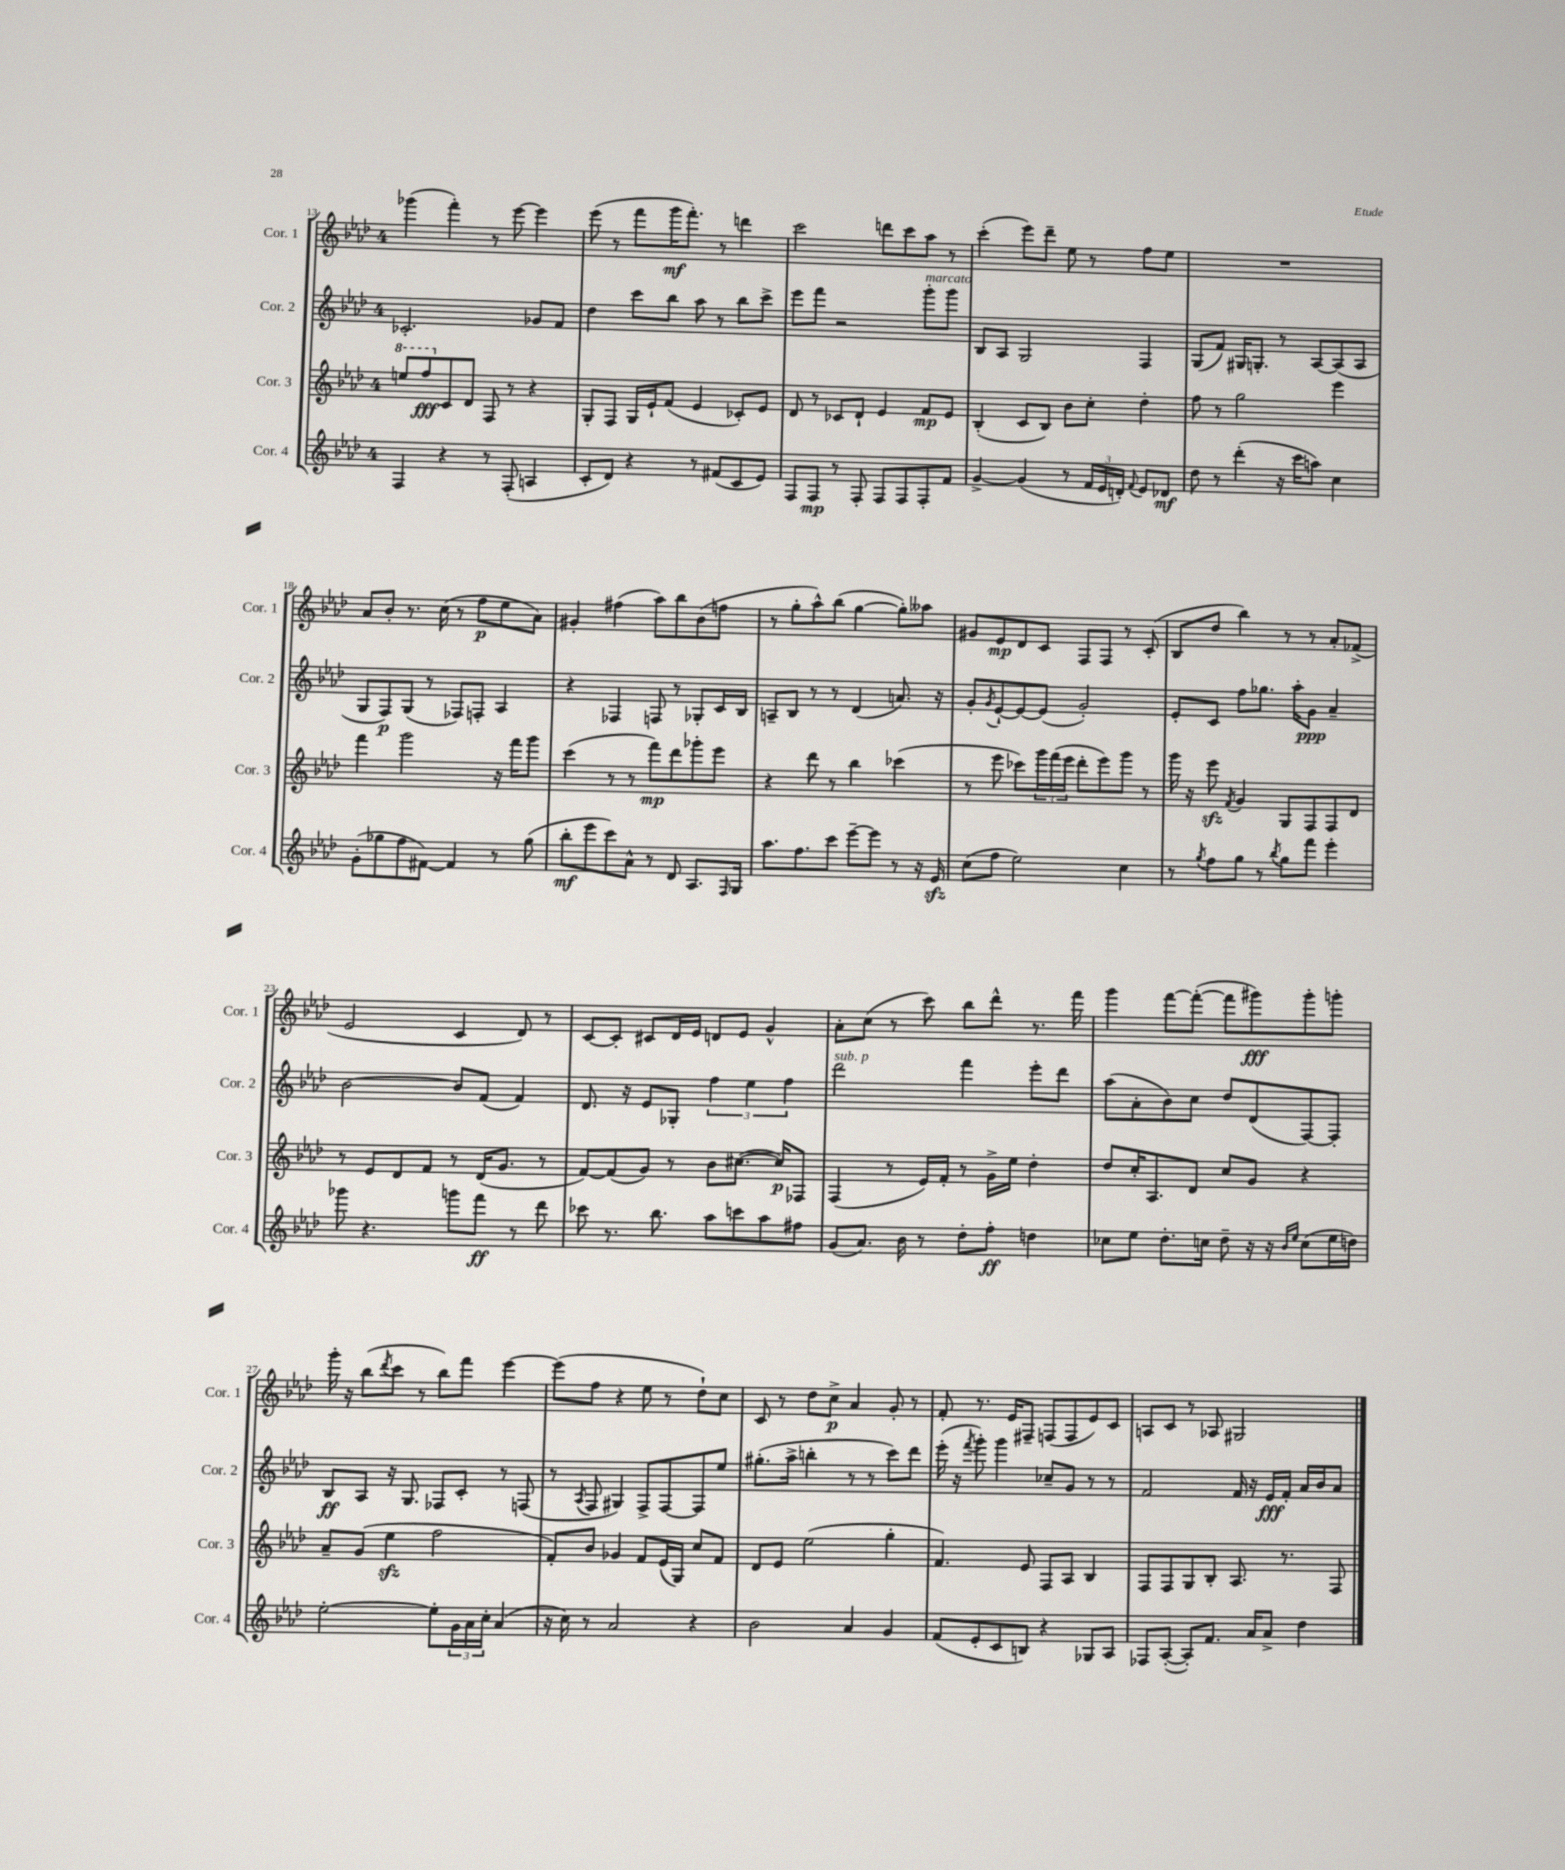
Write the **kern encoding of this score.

**kern	**kern	**kern	**kern
*staff4	*staff3	*staff2	*staff1
*clefG2	*clefG2	*clefG2	*clefG2
*k[b-e-a-d-]	*k[b-e-a-d-]	*k[b-e-a-d-]	*k[b-e-a-d-]
*M4/4	*M4/4	*M4/4	*M4/4
4F	8eee	2.c-'	(4ggg-
.	8fff	.	.
4r	8c	.	4fff')
.	8d-	.	.
8r	8F	.	8r
(8F'	8r	.	[8eee-
4A	4r	8g-	4eee-]
.	.	8f	.
=	=	=	=
8c'	8G'	4dd-	(8eee-
8d-)	8F	.	8r
4r	16G	8ccc	8fff
.	16e-`	.	.
.	(8f	8bb-	16ggg
.	.	.	8.fff')
8r	4e-	8aa-	.
(8f#	.	8r	8r
8c	8c-')	8bb-	4ddd
8e-)	8e-	8ccc^	.
=	=	=	=
8F	8d-	8eee-	2ccc
8F	8r	8fff	.
8r	8c-	2r	.
8F'	8d-`	.	.
8F	4e-	.	8ddd
8F	.	.	8ccc
8F'	8f	8ggg'	8aa-
8f	8e-	8ggg	8r
=	=	=	=
[4g^	(4B-'	8B-	(4ccc'
.	.	8A-	.
(4g]	8c	2G	8eee-)
.	8B-)	.	8ddd-~
8r	8b-	.	8ee-
24f	8cc'	.	8r
24e-	.	.	.
24d')	.	.	.
8qqf	.	.	.
8e-	4dd-'	4F	8ff
8d-	.	.	8ee-
=	=	=	=
8dd-	8ff	(8G	1r
8r	8r	8f)	.
(4ddd-'	2gg	16G#	.
.	.	8.G'	.
16r	.	8r	.
16ccc	.	.	.
8aa)	.	[8A-	.
4cc	4eee-	(8A-]	.
.	.	8A-	.
=	=	=	=
(8g'	4fff	8G	8a-
8gg-	.	8F)	8b-'
8ff	2ggg	(8G	8.r
[8f#)	.	8r	.
.	.	.	(16cc
4f#]	.	8F-)	8r
.	.	8F'	8ff
8r	16r	4A-	8ee-
.	16fff	.	.
(8gg-	8ggg	.	8a-)
=	=	=	=
8bb-'	(4ccc	4r	4g#'
8eee-	.	.	.
8ccc)	8r	4F-	(4ff#
8a-^^	8r	.	.
8r	8fff)	8F	8aa-)
8d-	8ddd-	8r	8bb-
8.A-	8ggg-'	8G-'	(8b-
.	8eee-	16c	8ff
16qqF	.	.	.
16G	.	16B-	.
=	=	=	=
8.aa-	4r	8A~	8r
.	.	8B-	8gg'
8.ff	.	.	.
.	8ddd-	8r	8aa-^^)
8ccc	8r	8r	(8bb-
[8eee-~	4bb-	(4d-	[4gg
8eee-]	.	.	.
8r	(4ccc-	8.a)	8gg'])
16r	.	.	8aa--
16e-	.	16r	.
=	=	=	=
(8cc	8r	8g'	8g#
.	.	8qg	.
8ff	8eee-	[8e-`	8e-
2ee-)	8ccc-)	8e-_	8d-
.	24ggg	(8e-]	8c
.	(24fff	.	.
.	24eee-	.	.
.	8ddd-'	2g')	8F
.	8eee-)	.	8F
4cc	8ggg	.	8r
.	8r	.	(8c'
=	=	=	=
8r	16ggg	8e-'	8B-
.	16r	.	.
8qgg	.	.	.
8ff	8eee-	8c	8dd-
.	8qf	.	.
8gg	4g	8ff	4bb-)
8r	.	8.gg-	.
8qbb-	.	.	.
8gg	8G	.	8r
.	.	16aa-'	.
8fff	8F	8g	8r
4eee-'	8F	4a-~	8a-'
.	8d-	.	(8f-^
=	=	=	=
8ggg-	8r	[2b-	2e-
4.r	8e-	.	.
.	8d-	.	.
.	8f	.	.
8ggg	8r	8b-]	4c
8fff	(16d-	(8f	.
.	8.g	.	.
8r	.	4f)	8d-)
8ddd-	8r	.	8r
=	=	=	=
8ccc-	[8f)	8.d-	[8c
8.r	(8f]	.	8c']
.	.	16r	.
.	8g)	8e-	8c#
8.bb-	.	.	.
.	8r	8G-'	16d-
.	.	.	16e-
8aa-	8b-	6ff	8d
8ccc	([8.cc#	.	8e-
.	.	6ee-	.
8aa-	.	.	4g^^
.	16cc#])	.	.
.	.	6ff	.
8ff#	8F-	.	.
=	=	=	=
(8g	(4F	2ddd-	8a-'
8.a-)	.	.	(8cc
.	8r	.	8r
16b-	.	.	.
8r	16e-)	.	8ccc)
.	16f'	.	.
8dd-'	8r	4fff	8bb-
8ff'	16g^	.	8ddd-^^
.	16ee-	.	.
4dd	4dd-'	8eee-'	8.r
.	.	8ddd-	.
.	.	.	16fff
=	=	=	=
8cc-	8dd-	(8aa-	4ggg
8ee-	16cc'	8a-'	.
.	8.A-	.	.
8.dd-'	.	8b-)	[8fff
.	8d-	8cc	(8fff'_
16cc	.	.	.
8dd-~	8cc	8dd-	8fff]
16r	8g	(8d-	8ggg#)
16r	.	.	.
16qqb-	.	.	.
16qqee-	.	.	.
(8cc	4r	[8F)	8ggg#'
16ee-	.	8F']	8ggg'
16dd)	.	.	.
=	=	=	=
[2ee-'	8a-~	8B-	16ggg'
.	.	.	16r
.	(8g	8A-	(8bb-
.	.	.	8qddd-
.	4ee-	16r	8ccc
.	.	8.G	.
.	.	.	8r
8ee-']	2ff	8F-	8bb-)
24g	.	8c'	8fff
24a-	.	.	.
24cc'	.	.	.
(4a-	.	8r	[4eee-
.	.	(8F	.
=	=	=	=
16r	8f')	8r	(8eee-]
16cc)	.	.	.
.	.	8qA-	.
8r	8b-	8F	8ff
2a-	4g-	4G#)	4r
.	8f	8F^	8ee-
.	(16e-	[8F	8r
.	16G)	.	.
4r	8cc	8F]	8dd-`)
.	8f	8ee-	8cc
=	=	=	=
2b-	8d-	(8.gg#'	8c
.	8e-	.	8r
.	.	16aa-^	.
.	(2ee-	4bb'	8dd-
.	.	.	8cc^
4a-	.	8r	4a-
.	.	8r	.
4g	4gg'	8ccc)	8g'
.	.	8ddd-	8r
=	=	=	=
(8f	4.f)	(16eee-'	8f'
.	.	16r	.
.	.	8qfff	.
8e-'	.	8ggg')	8.r
8c	.	4ggg	.
.	.	.	16e-
8B)	8e-	.	8F#~
4r	8F	8cc-~	(8F
.	8A-	8g	8F
8G-	4B-	8r	8e-)
8A-	.	8r	8c
=	=	=	=
8F-	8F	2f	8A
([8A-'	8F	.	8c
8A-'])	8G	.	8r
8.f	8B-'	.	8A-
.	8.A-	16f	2G#
16a-	.	16r	.
8a-^	.	16e-	.
.	8.r	16f'	.
4dd-	.	16a-	.
.	.	16b-	.
.	8F	8a-	.
==	==	==	==
*-	*-	*-	*-
